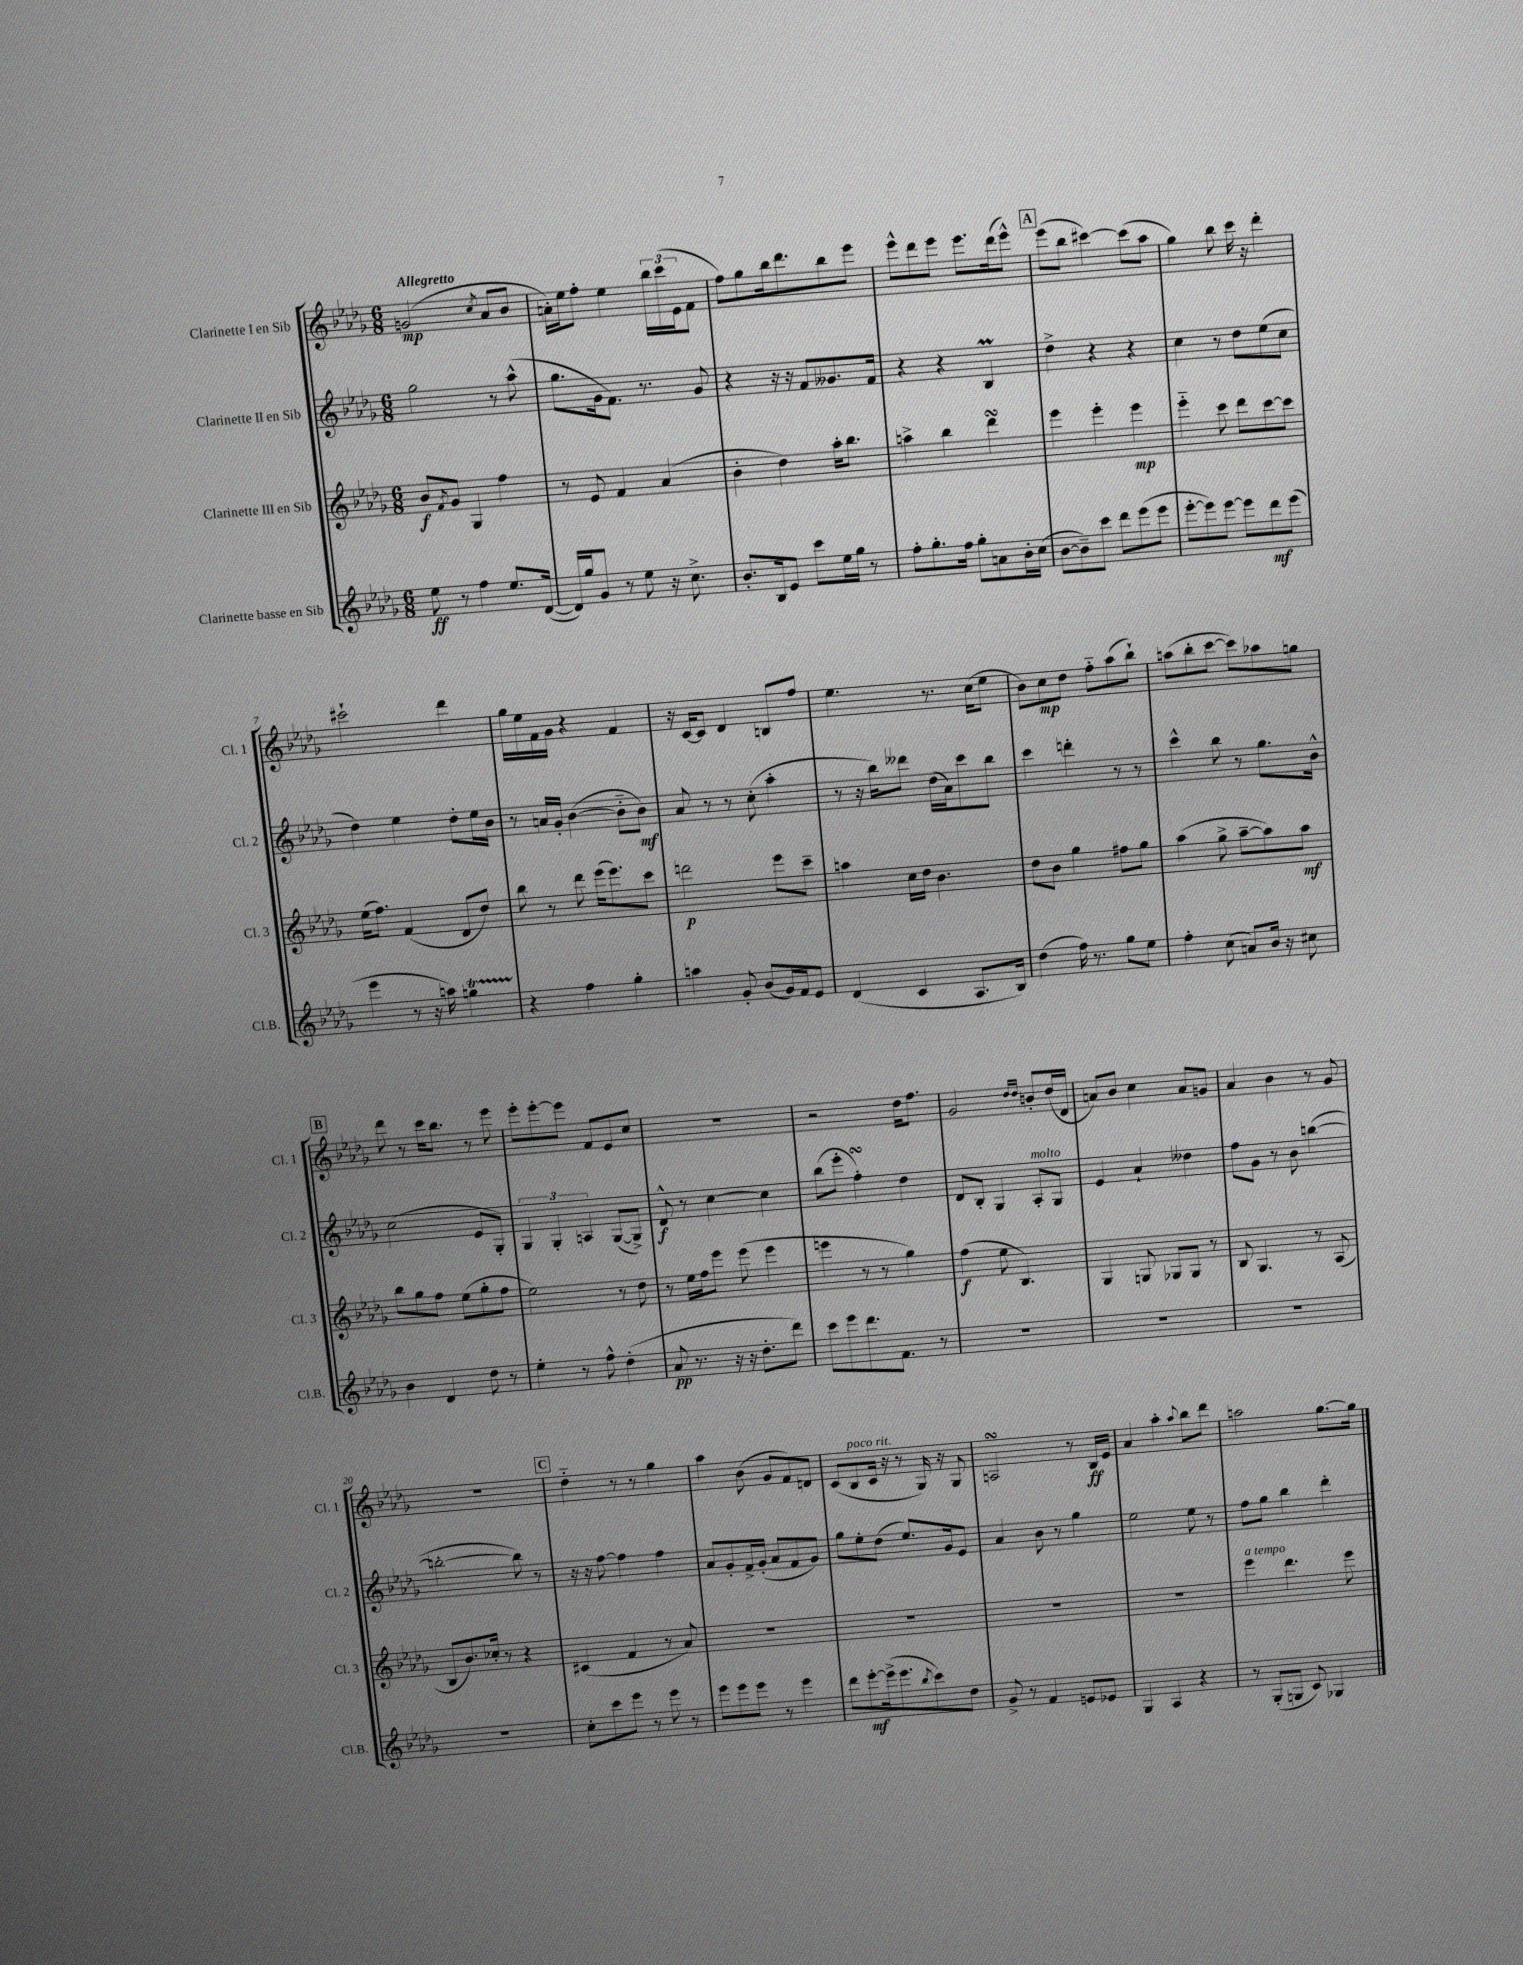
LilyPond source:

<<
\new StaffGroup <<
\new Staff = "s0" \with { instrumentName = "Clarinette I en Sib" shortInstrumentName = "Cl. 1" } {
    \clef treble \key des \major \numericTimeSignature \time 6/8 \tempo "Allegretto"
    g'2\mp( \acciaccatura { c''8 } aes'8 bes'8 |
    a'16-.) ees''16 f''8-. ees''4 \tuplet 3/2 { bes''16 c'''16( ees'16 } f'8 |
    f''8) ges''8 bes''16 des'''8. bes''8 ees'''8 |
    ees'''8-^ des'''8 ees'''8 ees'''8. des'''16( ees'''8-^) |
    \mark \markup { \box "A" } ees'''8( bes''8 cis'''4~) cis'''8( aes''8 |
    ges''4) bes''8 c'''16 r16 des'''4-. |
    cis'''2-! des'''4 |
    ges''16 ees''16 f'16 ges'16 r4 f'4 |
    r16 c'16~ c'8 des'4 b8 f''8 |
    ees''4. r8. c''16( ees''8 |
    bes'8) c''8\mp des''8 f''8-_ aes''8( bes''8-!) |
    a''8( bes''8-. c'''8~ c'''8) aes''8 g''8 |
    \mark \markup { \box "B" } des'''8 r8 c'''16 bes''8. r8 ees'''8 |
    ees'''8-. ees'''8~-. ees'''8 f'8 ees'8 c''8 |
    R2. |
    r2 des''16 f''8. |
    ges'2 \grace { des''16 des''16 } b'8-. des''16( des'16 |
    a'8) bes'8 c''4 a'8 g'8 |
    aes'4 bes'4 r8 ges'8 |
    R2. |
    \mark \markup { \box "C" } des''4-_ r8 r8 ges''4 |
    aes''4 bes'8( ges'8 f'8) d'8 |
    c'8( bes8^\markup { \italic "poco rit." } c'16 r16 r8 ges16) r16 ges8 |
    a2\turn r8 bes16\ff ees'16 |
    aes'4 aes''4-. \appoggiatura { aes''8 } bes''8 des'''8 |
    a''2 ges''8.~ ges''16 \bar "|." |
}
\new Staff = "s1" \with { instrumentName = "Clarinette II en Sib" shortInstrumentName = "Cl. 2" } {
    \clef treble \key des \major \numericTimeSignature \time 6/8
    ges''2 r8 aes''8-^( |
    ges''8. ges'16 f'8.) r8. ges'8 |
    r4 r16 r16 f'8 geses'8. f'16 |
    r4 r4 bes4\prall |
    \mark \markup { \box "A" } des''4-> r4 r4 |
    c''4 r8 des''8 ees''8( c''8 |
    des''4) ees''4 des''8-. ees''16 bes'16 |
    r8 a'16 ges'16-. bes'4~( bes'8-_ bes'8\mf) |
    aes'8 r8 r8 c''8-.( aes''4-. |
    r8 r16 bes''16) deses'''8 des''16( aes'16) c'''8 bes''8 |
    c'''4 d'''4-. r8 r8 |
    c'''4-^ bes''8 r8 ges''8. bes'16-^ |
    \mark \markup { \box "B" } c''2( ees'8 ges8-.) |
    \tuplet 3/2 { ges4 ges4-. a4 } ges8~( ges8->) |
    des'8-^\f r8 c''4~ c''4 |
    bes''8( ees'''8-. f''4-.\turn) des''4 |
    des'8 bes8-. ges4 aes8-.^\markup { \italic "molto" } ges8 |
    ees'4 aes'4-! deses''4 |
    f''8 ges'8 r8 bes'8 b''4~( |
    b''2~-. b''8) r8 |
    \mark \markup { \box "C" } r16 r16 f''8~ f''4 f''4 |
    aes'8 ges'8-. f'16-> ges'16-.( aes'8 f'8 ges'8) |
    ges''8 ees''8-. des''8( ees''8.) ges'16 ees'8 |
    aes'4 bes'8 r8 ges''4 |
    ees''2 ees''8 r8 |
    f''8 ges''8 bes''4 des'''4-. \bar "|." |
}
\new Staff = "s2" \with { instrumentName = "Clarinette III en Sib" shortInstrumentName = "Cl. 3" } {
    \clef treble \key des \major \numericTimeSignature \time 6/8
    bes'8\f \acciaccatura { f'8 } ges'8 ges4 f''4 |
    r8 ees'8 f'4 aes'4( |
    bes'4-. des''4) aes''16-. bes''8. |
    a''4-> bes''4 des'''4\turn |
    \mark \markup { \box "A" } ees'''4 ees'''4-. ees'''4\mp |
    ees'''4-_ c'''8 des'''8 c'''8~ c'''8 |
    ees''16( f''8.) f'4( des'8 des''8) |
    bes''8 r8 des'''8 ees'''16( ees'''8.) c'''8 |
    d'''2\p ees'''8 c'''8-- |
    a''4 c''16 des''16 bes'4. |
    des''8 bes'8 ges''4 fis''8 ges''8 |
    aes''4( ges''8-> aes''8~-- aes''8) aes''8\mf |
    \mark \markup { \box "B" } bes''8 ges''8 f''8 ees''8( ges''8-. f''8 |
    ees''2) r8 des''8 |
    r8 ees''16 f''16 ees'''8 ees'''8( ees'''4 |
    e'''4 r8 r8 ges''4) |
    f''4\f( ees''8 bes4.) |
    ges4 g8 ges8 ges8 r8 |
    bes8 ges4. r8 aes8( |
    bes8 bes'8.) ces''16-. r8 r4 |
    \mark \markup { \box "C" } cis'4( f'4 r8 aes'8) |
    R2. |
    R2. |
    R2. |
    R2. |
    ees'''4^\markup { \italic "a tempo" } des'''4. ees'''8 \bar "|." |
}
\new Staff = "s3" \with { instrumentName = "Clarinette basse en Sib" shortInstrumentName = "Cl.B." } {
    \clef treble \key des \major \numericTimeSignature \time 6/8
    ees''8\ff r8 f''4 ees''8. des'16~( |
    des'16) ges''16 ges'8 r8 ees''8 r16 c''8.-> |
    bes'8.-. bes16 ees'8 c'''8 ees''16 ges''16 r8 |
    f''8-. ges''8.-. f''16 ges''8-. a'8 bes'16-. c''16( |
    \mark \markup { \box "A" } bes'8~ bes'8--) c'''8 des'''8 ees'''8( ees'''8 |
    ees'''8~-. ees'''8) ees'''8~ ees'''8 des'''8\mf ees'''8( |
    ees'''4 r8 r16 a''16) g''4\startTrillSpan |
    r4\stopTrillSpan f''4 ges''4-. |
    a''4 ges'8-. bes'8( ges'16) f'16 ees'8 |
    des'4( c'4 aes8. bes16) |
    des''4( f''16) r8. ges''8 ees''8 |
    f''4-. c''8( a'8) bes'16 r16 cis''8 |
    \mark \markup { \box "B" } bes'4 des'4 des''8 r8 |
    ees''4-. r8 f''8-^ des''4-.( |
    aes'8\pp r8. r16 r16 des''8.-. des'''8) |
    c'''8 ees'''8 des'''8. f'8. r8 |
    R2. |
    R2. |
    R2. |
    R2. |
    \mark \markup { \box "C" } c''8-. c'''8 ees'''8 r8 ees'''8 r8 |
    ees'''8 ees'''8 ees'''8 r8 ees'''4 |
    des'''8 ees'''8~-.\mf ees'''16->( ees'''8. \acciaccatura { bes''8 } c'''8) des''8 |
    ges'8-> r8 f'4 e'8 ees'8 |
    ges4 aes4 r4 |
    r8 ges8-.( g8 c'8) ges4 \bar "|." |
}
>>
>>
